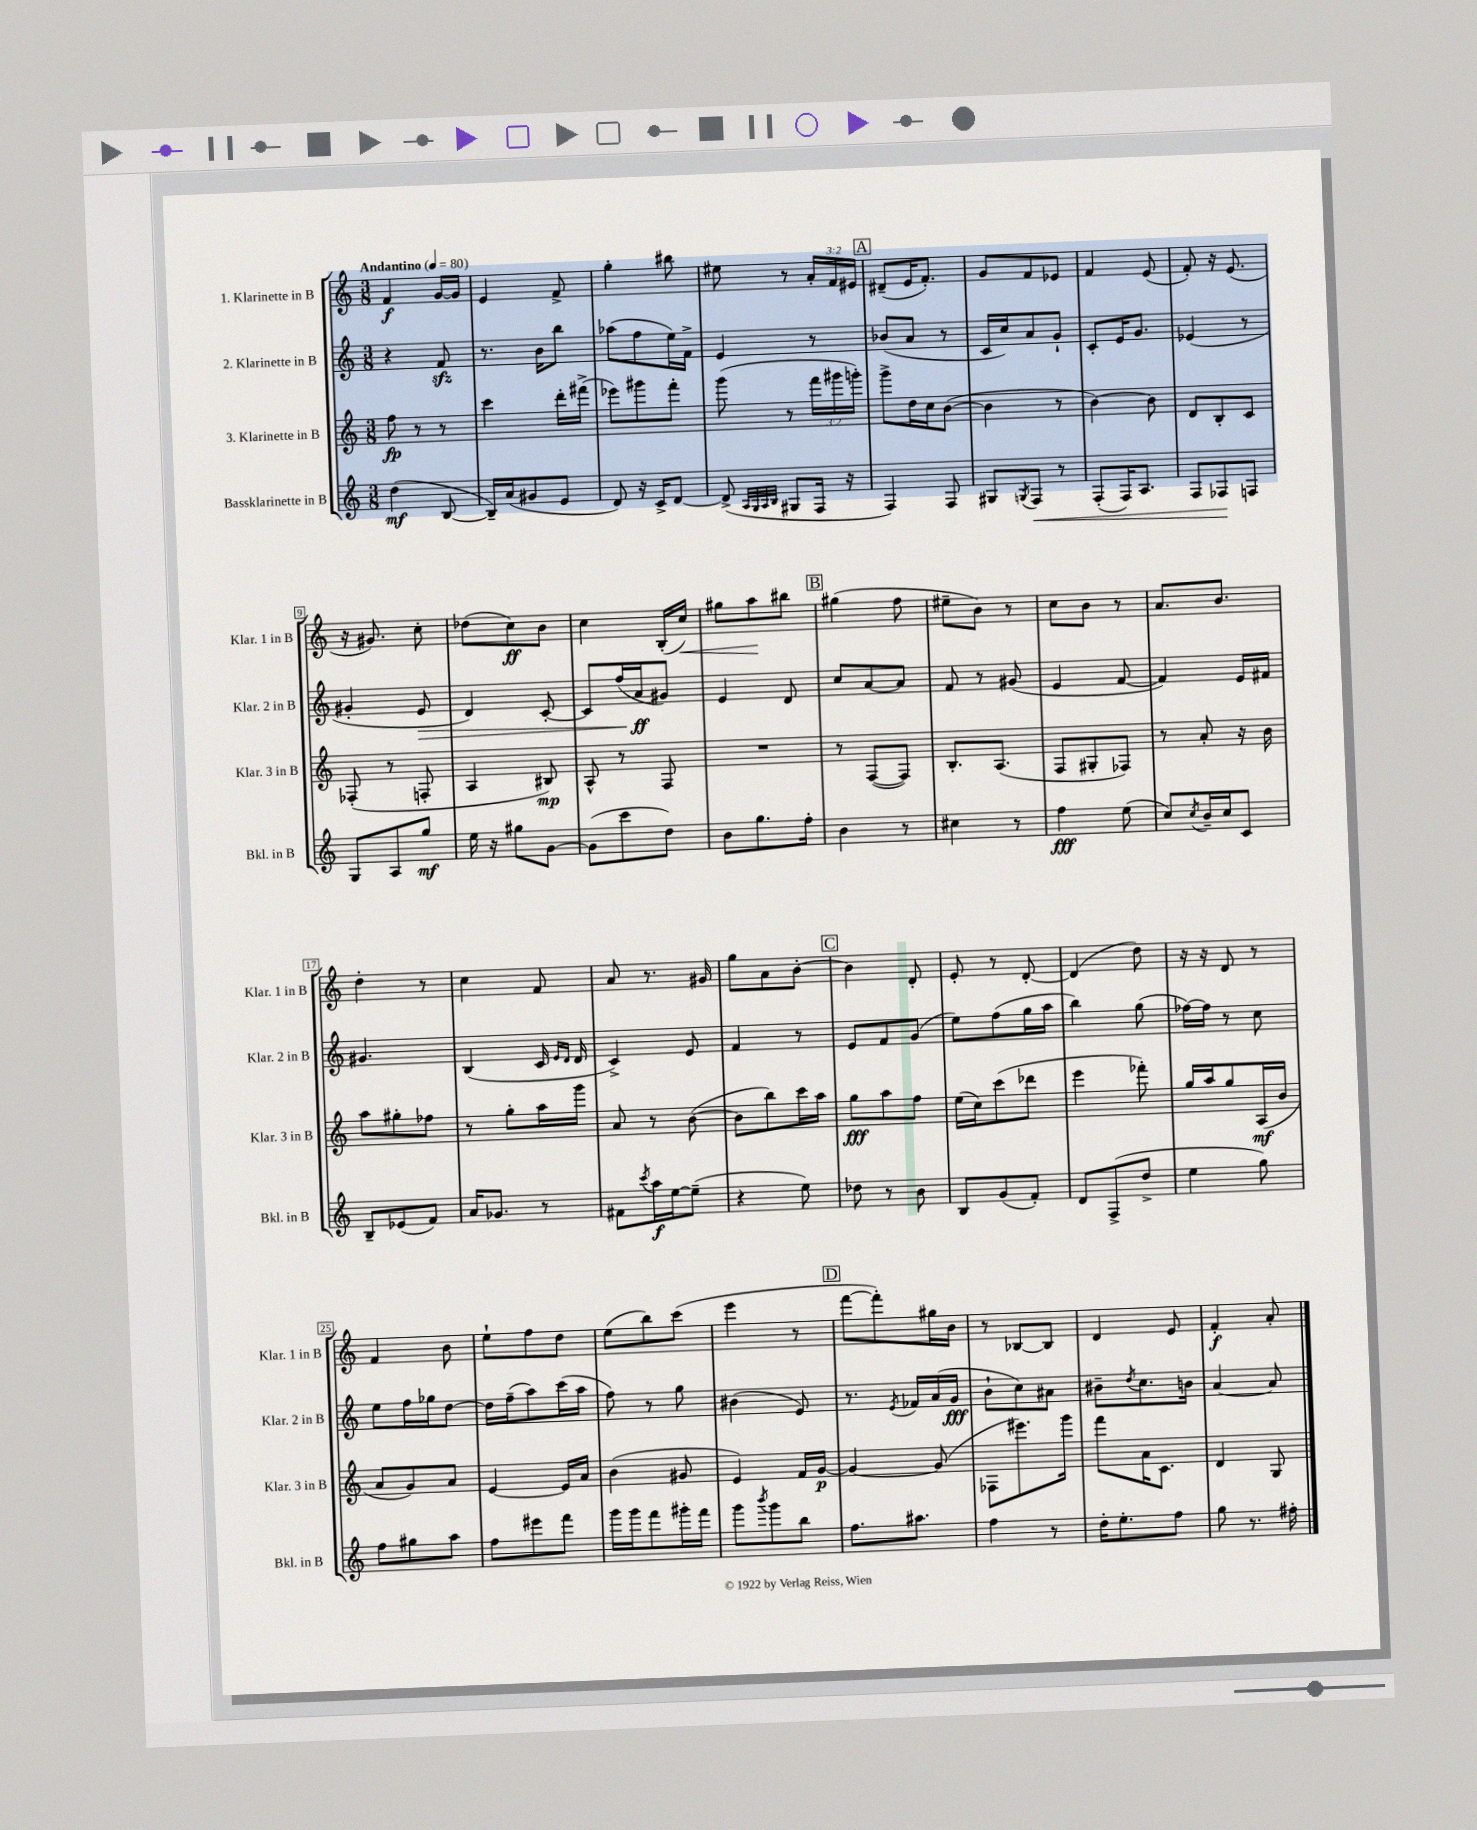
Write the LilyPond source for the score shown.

<<
\new StaffGroup <<
\new Staff = "s0" \with { instrumentName = "1. Klarinette in B" shortInstrumentName = "Klar. 1 in B" } {
    \clef treble \key c \major \numericTimeSignature \time 3/8 \override Staff.TupletNumber.text = #tuplet-number::calc-fraction-text \tempo "Andantino" 4 = 80
    f'4\f g'16~ g'16 |
    e'4 f'8-> |
    g''4-. bis''8 |
    eis''8 r8 \tuplet 3/2 { a'16-. f'16 eis'16 } |
    \mark \markup { \box "A" } dis'8--( e'16 f'8.-.) |
    g'8 f'8 ees'8 |
    f'4 e'8( |
    f'8-.) r16 e'8.( |
    r16 gis'8.) c''8-. |
    des''8( c''8\ff) b'8 |
    c''4 b16-.( c''16\<) |
    gis''8 a''8\! bis''8 |
    \mark \markup { \box "B" } gis''4( f''8 |
    eis''8-- b'8) r8 |
    c''8 b'8 r8 |
    a'8. b'8. |
    d''4-. r8 |
    c''4 f'8 |
    a'8 r8. gis'16 |
    g''8 a'8 b'8~-. |
    \mark \markup { \box "C" } b'4 d'8-. |
    e'8-. r8 d'8~-. |
    d'4( d''8) |
    r16 r16 d'8 r8 |
    f'4 b'8 |
    e''8-! f''8 d''8 |
    e''8( b''8) c'''8( |
    e'''4 r8 |
    \mark \markup { \box "D" } f'''8~ f'''8-.) gis''16 b'16 |
    r8 bes8~ bes8 |
    d'4 e'8 |
    f'4-.\f a'8-. \bar "|." |
}
\new Staff = "s1" \with { instrumentName = "2. Klarinette in B" shortInstrumentName = "Klar. 2 in B" } {
    \clef treble \key c \major \numericTimeSignature \time 3/8
    r4 f'8\sfz |
    r8. b'16 b''8 |
    aes''8( f''8 e''16) f'16-> |
    e'4 r8 |
    \mark \markup { \box "A" } bes'8( a'8 r8 |
    c'16 c''16) a'8 g'8-! |
    c'8-. e'16 g'8. |
    ees'4( r8 |
    gis'4-. e'8\> |
    d'4) c'8~-. |
    c'8 f''16( a'16\ff\! gis'8) |
    e'4 d'8 |
    \mark \markup { \box "B" } c''8 a'8~ a'8 |
    f'8 r8 gis'8( |
    e'4 f'8~ |
    f'4) e'16 fis'16 |
    gis'4. |
    b4( c'16 \grace { e'16 d'16 } d'16 |
    c'4->) e'8 |
    f'4 r8 |
    \mark \markup { \box "C" } e'8 f'8 g'8( |
    e''8) f''8( g''16 a''16 |
    b''4) g''8( |
    fes''16~) fes''16 r8 c''8 |
    e''8 f''16 ges''16 d''8~ |
    d''16 f''16--( a''8) c'''16( a''16 |
    f''8) r8 g''8 |
    bis'4( e'8) |
    \mark \markup { \box "D" } r8. \acciaccatura { e'8 } fes'16 a'16( g'16\fff |
    b'8-! c''8) ais'8 |
    bis'8-- \acciaccatura { d''8 } c''8. b'16 |
    a'4~ a'8 \bar "|." |
}
\new Staff = "s2" \with { instrumentName = "3. Klarinette in B" shortInstrumentName = "Klar. 3 in B" } {
    \clef treble \key c \major \numericTimeSignature \time 3/8 \override Staff.TupletNumber.text = #tuplet-number::calc-fraction-text
    f''8\fp r8 r8 |
    c'''4 d'''16-. fis'''16->( |
    ees'''8) gis'''8 f'''8-. |
    g'''8( r8 \tuplet 3/2 { f'''16 gis'''16 g'''16-.) } |
    \mark \markup { \box "A" } g'''8-> d''16 c''16 b'8~( |
    b'4 r8 |
    b'4~) b'8 |
    d'8 b8-. c'8 |
    fes8-.( r8 f8-. |
    a4 bis8\mp) |
    a8-^ r8 f8 |
    R4. |
    \mark \markup { \box "B" } r8 f8~( f8) |
    b8.-. a8.( |
    f8 gis8-. fes8) |
    r8 a'8-. r16 b'16 |
    a''8 gis''8-. fes''8 |
    r8 g''8-. a''16 g'''16 |
    a'8 r8 b'8~( |
    b'8 b''8) c'''16 a''16 |
    \mark \markup { \box "C" } g''8\fff a''8 f''8 |
    e''16( c''16) c'''8( des'''8 |
    e'''4 fes'''8-.) |
    g''16 a''16 g''8 a16\mf( b'16 |
    a'8 g'8) a'8 |
    e'4~ e'16 a'16 |
    b'4( gis'8 |
    e'4) f'16 g'16~\p |
    \mark \markup { \box "D" } g'4~ g'8( |
    fes8 eis'''8.) g'''16 |
    f'''8 a'16 c'8. |
    d'4 g8 \bar "|." |
}
\new Staff = "s3" \with { instrumentName = "Bassklarinette in B" shortInstrumentName = "Bkl. in B" } {
    \clef treble \key c \major \numericTimeSignature \time 3/8
    d''4\mf( b8~ |
    b16--) a'16( gis'8 e'8 |
    d'8) r16 c'16-> d'8~ |
    d'8->( \grace { a32 g32 a32 b32 } gis8 f16 r16 |
    \mark \markup { \box "A" } f4) f8 |
    gis8 \acciaccatura { g8 } f8\< r8 |
    f8-.( f16) a8. |
    f8 fes8\! f8 |
    g8 a8 g''8\mf |
    e''16 r16 gis''8 g'8~ |
    g'8( c'''8 d''8) |
    b'8 g''8. f''16-. |
    \mark \markup { \box "B" } b'4 r8 |
    cis''4 r8 |
    f''4\fff e''8( |
    c''8) \acciaccatura { c''8 } b'16-- c''16 c'8 |
    b8-- ees'8( f'8) |
    a'16 ges'8. r8 |
    fis'8 \acciaccatura { c'''8 } a''16\f e''16~ e''8--( |
    r4 e''8) |
    \mark \markup { \box "C" } des''8 r8 b'8 |
    b8 g'8( f'8-.) |
    d'8 f8->( d''8-> |
    e''4 g''8) |
    f''8 gis''8 a''8 |
    f''8 eis'''8 f'''8 |
    g'''16 g'''16 f'''8 gis'''16-. f'''16 |
    g'''8 \acciaccatura { b'''8 } g'''8 b''8 |
    \mark \markup { \box "D" } f''8. ais''8. |
    f''4 r8 |
    d''16-. e''8.-. f''8 |
    g''8 r8. fis''16-. \bar "|." |
}
>>
>>
\layout { \context { \Score \override BarNumber.stencil = #(make-stencil-boxer 0.1 0.3 ly:text-interface::print) } }
